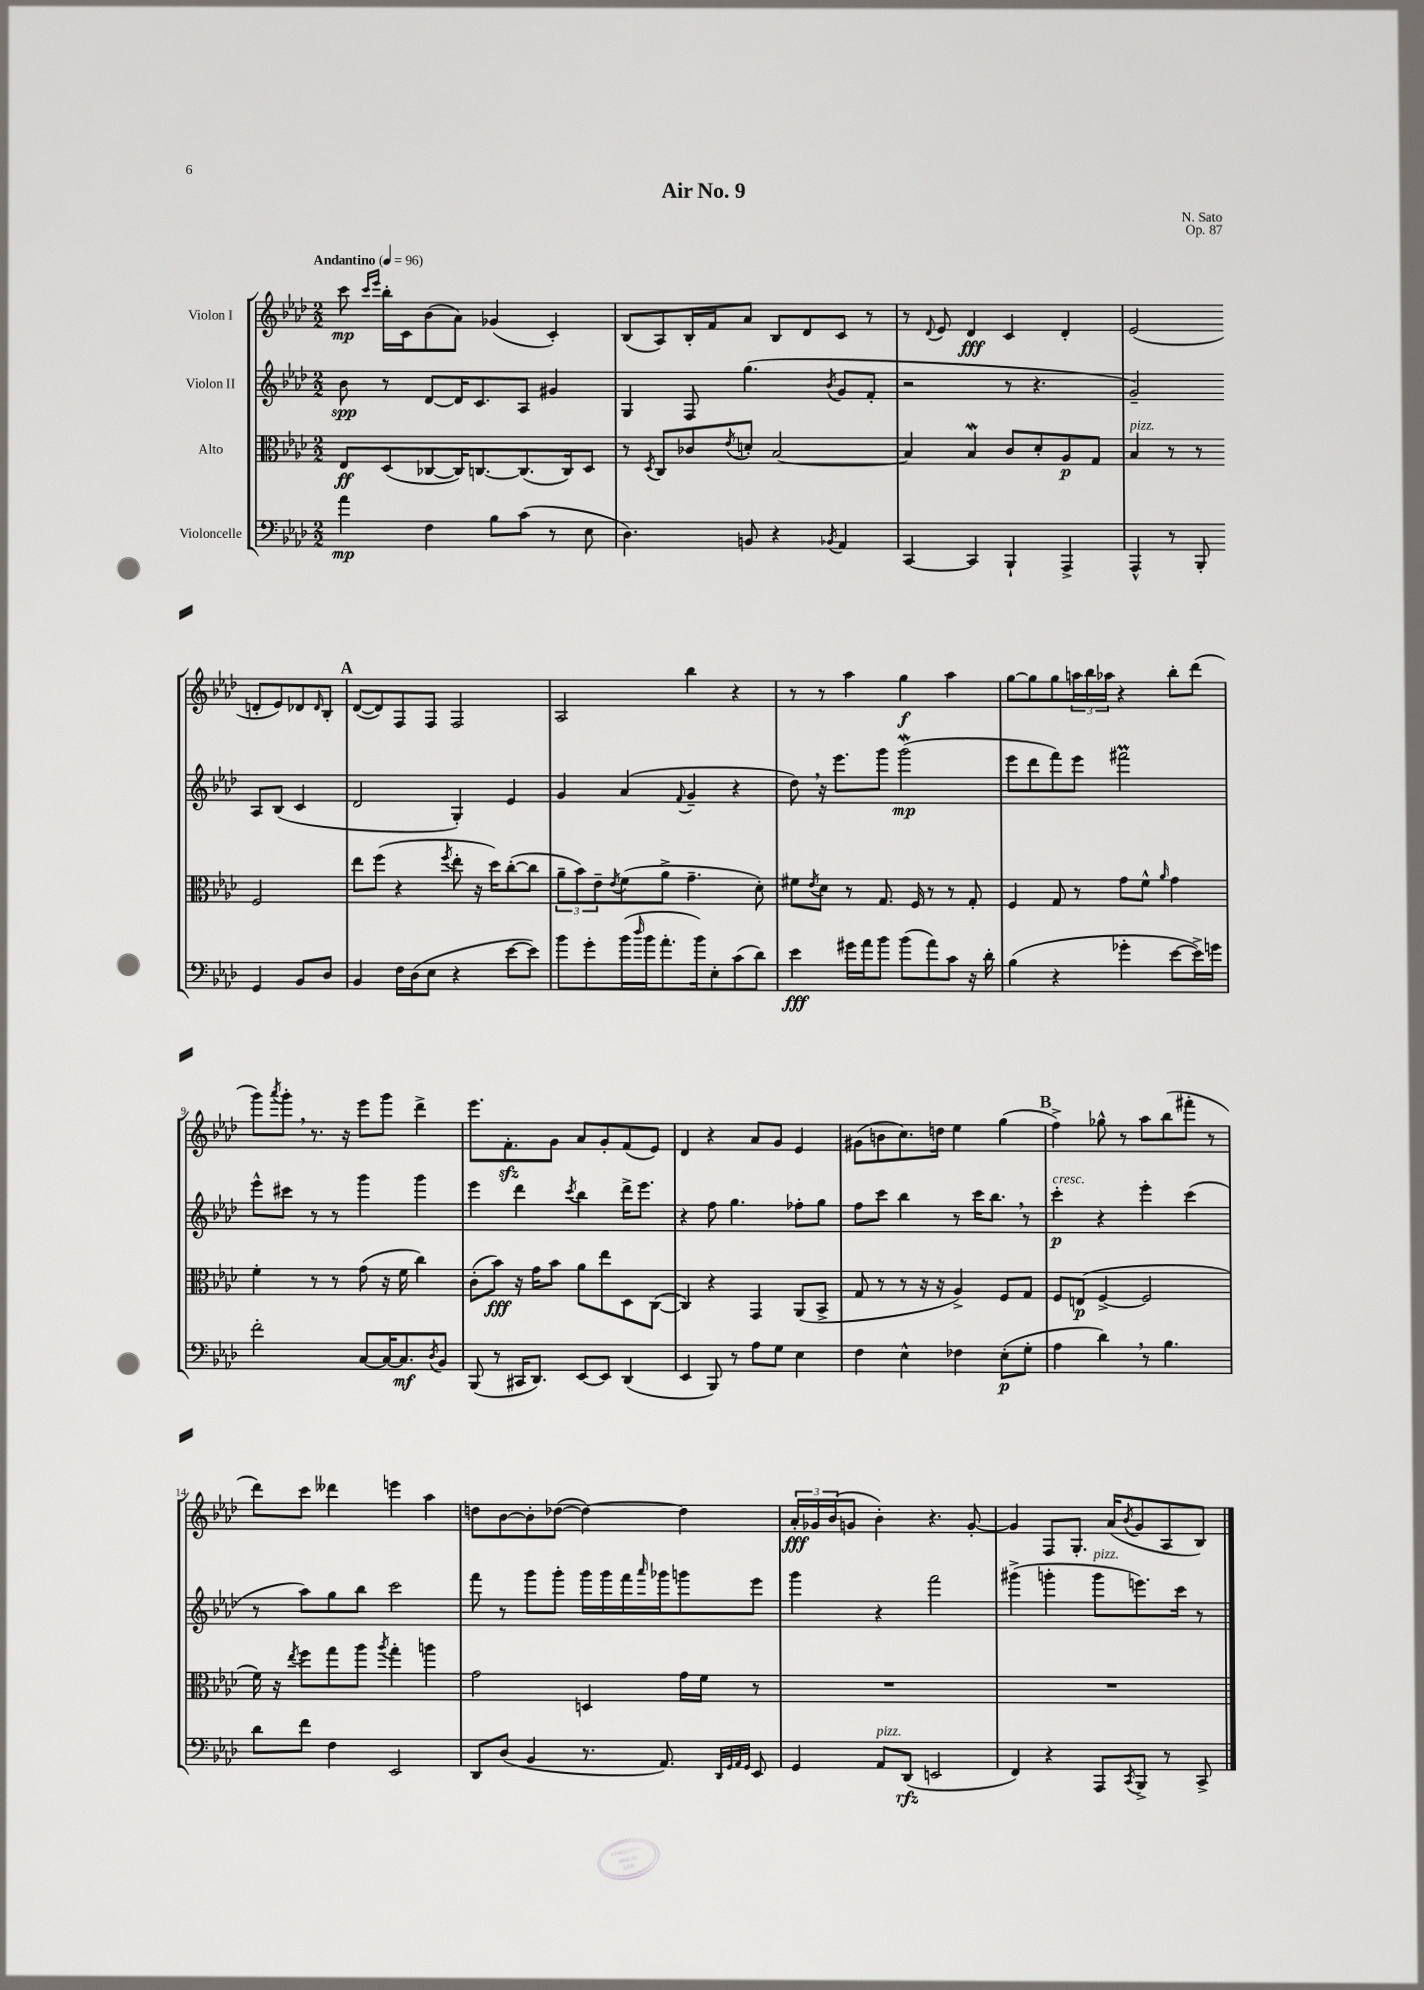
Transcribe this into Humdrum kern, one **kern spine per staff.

**kern	**kern	**kern	**kern
*staff4	*staff3	*staff2	*staff1
*clefF4	*clefC3	*clefG2	*clefG2
*k[b-e-a-d-]	*k[b-e-a-d-]	*k[b-e-a-d-]	*k[b-e-a-d-]
*M2/2	*M2/2	*M2/2	*M2/2
*MM96	*MM96	*MM96	*MM96
4a-	8E-	8b-	8ccc
.	.	.	16qqccc
.	.	.	16qqeee-
.	(8D-	8r	16bb-'
.	.	.	16c
4F	[8C-	[8d-	(8b-
.	16C-])	16d-]	8a-)
.	[8.C	8.c	.
8B-	.	.	(4g-
(8c	(8.C]	8A-	.
8r	.	4g#	4c')
.	16C)	.	.
8E-	8D-	.	.
=	=	=	=
4.D-)	8r	4G	(8B-
.	8qD-	.	.
.	8C	.	8A-)
.	8c-	8F	16B-'
.	.	.	16f
.	8qe-	.	.
8BB	8d'	(4.gg	8a-
4r	[2B-	.	8B-
.	.	.	8d-
8qBB-	.	8qb-	.
4AA-	.	8g	8c
.	.	8f'	8r
=	=	=	=
[4CC	4B-]	2r	8r
.	.	.	8qqd-
.	.	.	8e-
4CC]	4B-	.	4d-
4BBB-`	8c	8r	4c
.	8d-'	4.r	.
4AAA-^	8A-	.	4d-'
.	8G	.	.
=	=	=	=
4AAA-^^	4B-	2g~)	(2e-
8r	8r	.	.
8BBB-'	8r	.	.
4GG	2F	8A-	8d'
.	.	(8B-	8e-)
8BB-	.	4c	8d-
.	.	.	16qqd-
8D-	.	.	8B-'
=	=	=	=
4BB-	8ee-	2d-	([8d-
.	(8ff	.	8d-])
16F	4r	.	8F
(16D-	.	.	.
8E-	.	.	8F
.	8qff	.	.
4r	8ee-'	4G')	2F
.	16r	.	.
.	16dd-)	.	.
[8e-	([8cc'	4e-	.
8e-])	8cc]	.	.
=	=	=	=
8b-	12a-~	4g	2A-
.	12b-)	.	.
8g'	.	.	.
.	12e-~	.	.
.	8qe-	.	.
(16b-	(8f	(4a-	.
16qqdd-	.	.	.
16b-	.	.	.
8.a-'	8a-^	.	.
.	.	8qqf	.
.	4.g~	4g~	4bb-
16b-)	.	.	.
8E-'	.	.	.
(8c	.	4r	4r
8d-)	8d-')	.	.
=	=	=	=
4e-	8f#	8dd-)	8r
.	8qe-	.	.
.	8d-	16r	8r
.	.	8.eee-	.
16g#	8r	.	4aa-
16a-	.	.	.
8b-	8.G	8ggg	.
(8b-	.	(2ggg	4gg
.	16F	.	.
8a-)	8r	.	.
8c	8r	.	4aa-
16r	8G'	.	.
16d-'	.	.	.
=	=	=	=
(4B-	4F	8eee-	[8gg
.	.	8ddd-	8gg]
4r	8G	8fff)	8gg
.	8r	8eee-	24aa
.	.	.	24bb-
.	.	.	24aa-
4g-'	8g	2fff#	4r
.	8f^^	.	.
.	16qqa-	.	.
[8e-	4g	.	8bb-'
16e-^])	.	.	(8ddd-
16g	.	.	.
=	=	=	=
2f'	4f'	8eee-^^	8ggg)
.	.	.	8qaaa-
.	.	8ccc#	8ggg'
.	8r	8r	8.r
.	8r	8r	.
.	.	.	16r
[8C	(8g	4ggg	8eee-
16C_	16r	.	8ggg
8.C]	16f	.	.
.	4cc)	4ggg	4ddd-^
8qD-	.	.	.
8BB-	.	.	.
=	=	=	=
(8BBB-	(8c'	4eee-	8.eee-
8r	8b-)	.	.
.	.	.	8.f'
16CC#	16r	4ddd-	.
8.DD-)	16g	.	.
.	8b-	.	8g
.	.	8qccc	.
[8EE-	8a-	4bb-	8a-
8EE-]	8ee-	.	8g'
(4DD-	8D-	16ddd-^	(8f
.	.	8.eee-	.
.	([8C	.	8e-)
=	=	=	=
4EE-	4C])	4r	4d-
8BBB-)	4r	8ff	4r
8r	.	4.gg	.
8A-	4GG	.	8a-
8G	.	.	8g
4E-	(8AA-	8ff-'	4e-
.	8BB-^	8gg	.
=	=	=	=
4F	8G	8ff	(8g#
.	8r	8ccc	8b
4E-^^	8r	4bb-	8.cc)
.	16r	.	.
.	16r	.	16dd
4F-	4A-^)	8r	4ee-
.	.	16ccc	.
.	.	8.bb-	.
(8E-'	8F	.	(4gg
8G'	8G	8r	.
=	=	=	=
4A-	8F	4ccc'	4ff^)
.	(8E	.	.
4d-)	[4F^	4r	8gg-^^
.	.	.	8r
8r	2F]	4eee-'	8aa-
4.B-	.	.	(8bb-
.	.	(4ccc	8fff#'
.	.	.	8r
=	=	=	=
8d-	16f)	8r	8ddd-)
.	16r	.	.
.	8qee-	.	.
8f	8ff	8aa-)	8ccc
4F	8gg	8gg	4ddd--
.	8aa-	8bb-	.
.	8qaa-	.	.
2EE-	4gg'	2ccc	4eee
.	4aa	.	4aa-
=	=	=	=
8DD-	2g	8fff	8dd
(8D-	.	8r	[8b-
4BB-	.	8ggg	8b-']
.	.	8ggg'	([8dd-
8.r	4D	16ggg	4dd-_)
.	.	16ggg	.
.	.	16fff	.
.	.	16qqaaa-	.
8.AA-)	.	16ggg-	.
.	16g	8ggg	4dd-]
.	16f	.	.
32qqDD-	.	.	.
32qqGG	.	.	.
32qqAA-	.	.	.
32qqGG	.	.	.
8EE-	8r	8eee-	.
=	=	=	=
4GG	1r	4ggg	24a-'
.	.	.	24g-
.	.	.	(24b-
.	.	.	8g
8AA-	.	4r	4b-')
(8DD-	.	.	.
2EE	.	2fff	4.r
.	.	.	[8g'
=	=	=	=
4FF)	1r	(4ggg#^	4g]
4r	.	4ggg'	8F
.	.	.	8.G'
8AAA-	.	8ggg	.
.	.	.	(16a-
8qCC	.	.	8qb-
8BBB-^	.	8.eee)	8g
8r	.	.	8A-
.	.	16ccc	.
8CC^	.	8r	8B-)
==	==	==	==
*-	*-	*-	*-
